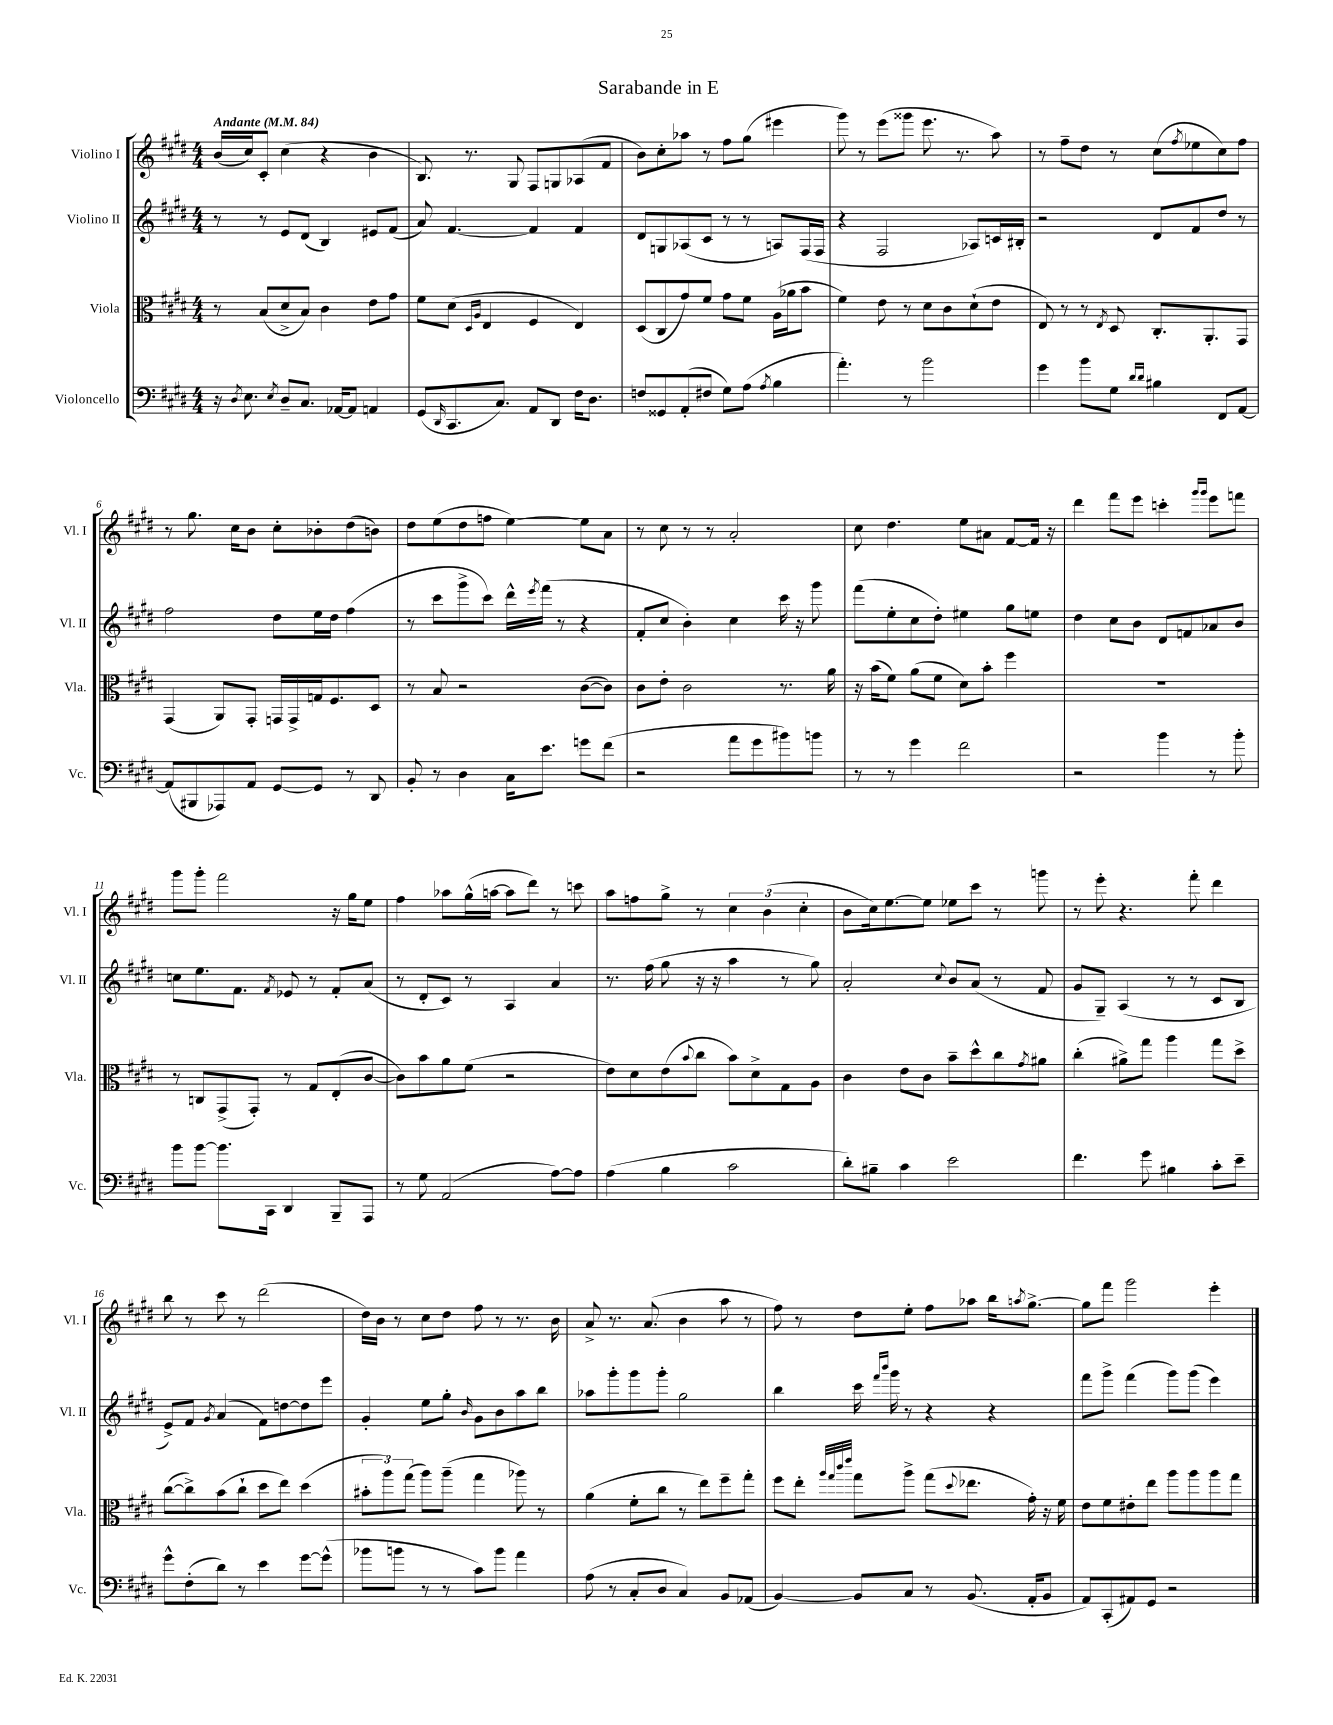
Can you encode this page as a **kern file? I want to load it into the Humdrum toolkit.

**kern	**kern	**kern	**kern
*staff4	*staff3	*staff2	*staff1
*clefF4	*clefC3	*clefG2	*clefG2
*k[f#c#g#d#]	*k[f#c#g#d#]	*k[f#c#g#d#]	*k[f#c#g#d#]
*M4/4	*M4/4	*M4/4	*M4/4
*MM84	*MM84	*MM84	*MM84
16r	8r	8r	(16b
8qD#	.	.	.
8.E	.	.	16cc#)
.	(8B	8r	8c#'
8qE	.	.	.
8D#~	8d#^	8e	(4cc#
8.C#	8B)	(8d#	.
.	4c#	4B)	4r
[16AA-	.	.	.
8AA-]	.	.	.
4AA	8e	8e#	4b
.	8g#	(8f#	.
=	=	=	=
(8GG#	8f#	8a)	8.B)
16qqDD#	.	.	.
8.CC#	(8d#	[4.f#	.
.	.	.	8.r
.	16qqD#	.	.
.	16qqA	.	.
.	4E	.	.
8.C#)	.	.	.
.	.	.	8G#
8AA	4F#	4f#]	8F#
8DD#	.	.	8G
16F#	4E)	4f#	(8A-
8.D#	.	.	.
.	.	.	8f#
=	=	=	=
8F	(8D#	8d#	8b)
8GG##	8C#	8G	8cc#'
(8AA'	8g#)	(8A-	8aa-
8F#	8f#	8c#	8r
8G#)	8g#	8r	8ff#
(8A	8f#	8r	(8gg#
8qA	.	.	.
4B	(16A	8A)	4eee#
.	16a-	.	.
.	8b	(16F#	.
.	.	16F#	.
=	=	=	=
4.a')	4f#)	4r	8ggg#)
.	.	.	8r
.	8e	2F#	(8eee
8r	8r	.	8ggg##
2b	8d#	.	8.eee
.	8c#	.	.
.	.	.	8.r
.	(8d#`	8A-)	.
.	8e	16c	8aa)
.	.	16B#'	.
=	=	=	=
4g#	8E)	2r	8r
.	8r	.	8ff#~
8b	8r	.	8dd#
.	8qE	.	.
8G#	8D#	.	8r
16qqd#	.	.	.
16qqd#	.	.	.
4B#	8.C#'	8d#	(8cc#
.	.	.	8qff#
.	.	8f#	8ee-
.	8.AA'	.	.
8FF#	.	8dd#	8cc#)
[8AA	8GG#	8r	8ff#
=	=	=	=
(8AA]	(4GG#	2ff#	8r
8BBB#	.	.	8.gg#
8AAA-)	8AA)	.	.
.	.	.	16cc#
8AA	8GG#'	.	8b
[8GG#	16GG	8dd#	8cc#'
.	16GG^	.	.
8GG#]	16G	16ee	8b-'
.	8.F#	16dd#	.
8r	.	(4ff#	(8dd#
8DD#	8D#	.	8b)
=	=	=	=
8BB'	8r	8r	8dd#
8r	8B	8ccc#	(8ee
4D#	2r	8ggg#^	8dd#
.	.	8ccc#)	8ff
16C#	.	16ddd#^^	[4ee)
.	.	8qeee	.
8.e	.	(16fff#	.
.	.	8r	.
8g	([8c#	4r	8ee]
(8f#	8c#])	.	8a
=	=	=	=
2r	8c#	8f#'	8r
.	8e'	8cc#	8cc#
.	2c#	4b')	8r
.	.	.	8r
8a	.	4cc#	2a'
8g#	.	.	.
8b#)	8.r	16ccc#	.
.	.	16r	.
8b	.	8ggg#	.
.	16a	.	.
=	=	=	=
8r	16r	(8fff#	8cc#
.	(16b	.	.
8r	8f#)	8ee'	4.dd#
4g#	(8a	8cc#	.
.	8f#	8dd#')	.
2f#	8d#)	4ee#	8ee
.	8b'	.	8a#
.	4ff#	8gg#	[8f#
.	.	8ee	16f#]
.	.	.	16r
=	=	=	=
2r	1r	4dd#	4ddd#
.	.	8cc#	8fff#
.	.	8b	8eee
4b	.	8d#	4ccc'
.	.	8f	.
.	.	.	16qqggg#
.	.	.	16qqggg#
8r	.	8a-	8eee
8b'	.	8b	8fff
=	=	=	=
8b	8r	8cc	8ggg#
[8b	8C	8.ee	8ggg#'
8.b]	(8GG#^	.	2fff#
.	.	8.f#	.
.	8GG#')	.	.
16CC#	.	.	.
.	.	8qf#	.
4DD#	8r	8e-	.
.	8G#	8r	.
8BBB~	(8E'	8f#'	16r
.	.	.	16gg#
8AAA	[8c#	(8a	8ee
=	=	=	=
8r	8c#])	8r	4ff#
8G#	8b	8d#'	.
(2AA	8a	8c#)	8aa-
.	(8f#	8r	(16gg#^^
.	.	.	[16aa
.	2r	4A	8aa]
.	.	.	8ddd#)
[8A)	.	4a	8r
8A]	.	.	8ccc
=	=	=	=
(4A	8e)	8.r	8aa
.	8d#	.	8ff
.	.	(16ff#	.
4B	(8e	8gg#	8gg#^
.	8qqb	.	.
.	8cc#	16r	8r
.	.	16r	.
2c#	8b)	4aa	6cc#
.	8d#^	.	.
.	.	.	(6b
.	8G#	8r	.
.	.	.	6cc#'
.	8A	8gg#)	.
=	=	=	=
8d#')	4c#	2a'	8b
8B#~	.	.	16cc#)
.	.	.	[8.ee
4c#	8e	.	.
.	8c#	.	8ee]
.	.	8qqcc#	.
2e	8b~	8b	8ee-
.	8dd#^^	(8a	8ccc#
.	8cc#	8r	8r
.	8qg#	.	.
.	8a#	8f#	8ggg
=	=	=	=
4.f#	(4cc#'	8g#	8r
.	.	8G#~)	8eee'
.	8a#^)	(4A	4.r
8g#	8gg#	.	.
4B#	4aa	8r	.
.	.	8r	8fff#'
8c#'	8gg#	8c#	4ddd#
8e~	8dd#^	8B	.
=	=	=	=
8g#^^	([8cc#	8e^)	8bb
(8F#'	8cc#^])	8f#	8r
.	.	8qg#	.
8d#)	(8b	(4a	8ccc#
8r	8cc#`	.	8r
4e	8dd#	8f#)	(2ddd#
.	8ee)	[8dd	.
[8g#	(4dd#	8dd]	.
(8g#^^]	.	8eee	.
=	=	=	=
8b-	12b#'	4g#'	16dd#)
.	.	.	16b
.	12aa)	.	.
8b	.	.	8r
.	(12gg#	.	.
8r	8aa)	8ee	8cc#
8r	(8aa~	8gg#'	8dd#
.	.	16qqb	.
8c#)	4gg#	8g#	8ff#
8b	.	8b	8r
4a	8aa-)	8aa	8.r
.	8r	8bb	.
.	.	.	16b
=	=	=	=
(8A	(4a	8aa-	8a^
8r	.	8ggg#'	8.r
8C#'	8f#'	8ggg#	.
.	.	.	(8.a
8D#	8cc#	8ggg#'	.
4C#)	8r	2gg#	4b
.	8ee)	.	.
8BB	8ff#~	.	8aa
(8AA-	8gg#'	.	8r
=	=	=	=
[4BB)	8ff#	4bb	8ff#)
.	8ee'	.	8r
.	32qqaa	.	.
.	32qqgg#	.	.
.	32qqccc#	.	.
.	32qqeee	.	.
8BB]	8gg#	16ccc#	8dd#
.	.	16qqfff#	.
.	.	16qqbbb	.
.	.	16ggg#	.
8C#	8aa^	8r	8ee'
8r	(8gg#	4r	8ff#
.	8qqdd#	.	.
(8.BB	8.ee-	.	8aa-
.	.	4r	16bb
.	.	.	8qaa
16AA'	16g#')	.	[8.gg#^
8BB	16r	.	.
.	16f#	.	.
=	=	=	=
8AA)	8e	8fff#	8gg#]
(8CC#'	8f#	8ggg#^	8fff#
8AA#)	8e#'	(4fff#	2ggg#
8GG#	8ee	.	.
2r	8aa	8ggg#)	.
.	8aa	(8ggg#	.
.	8aa	4eee)	4eee'
.	8gg#	.	.
==	==	==	==
*-	*-	*-	*-
